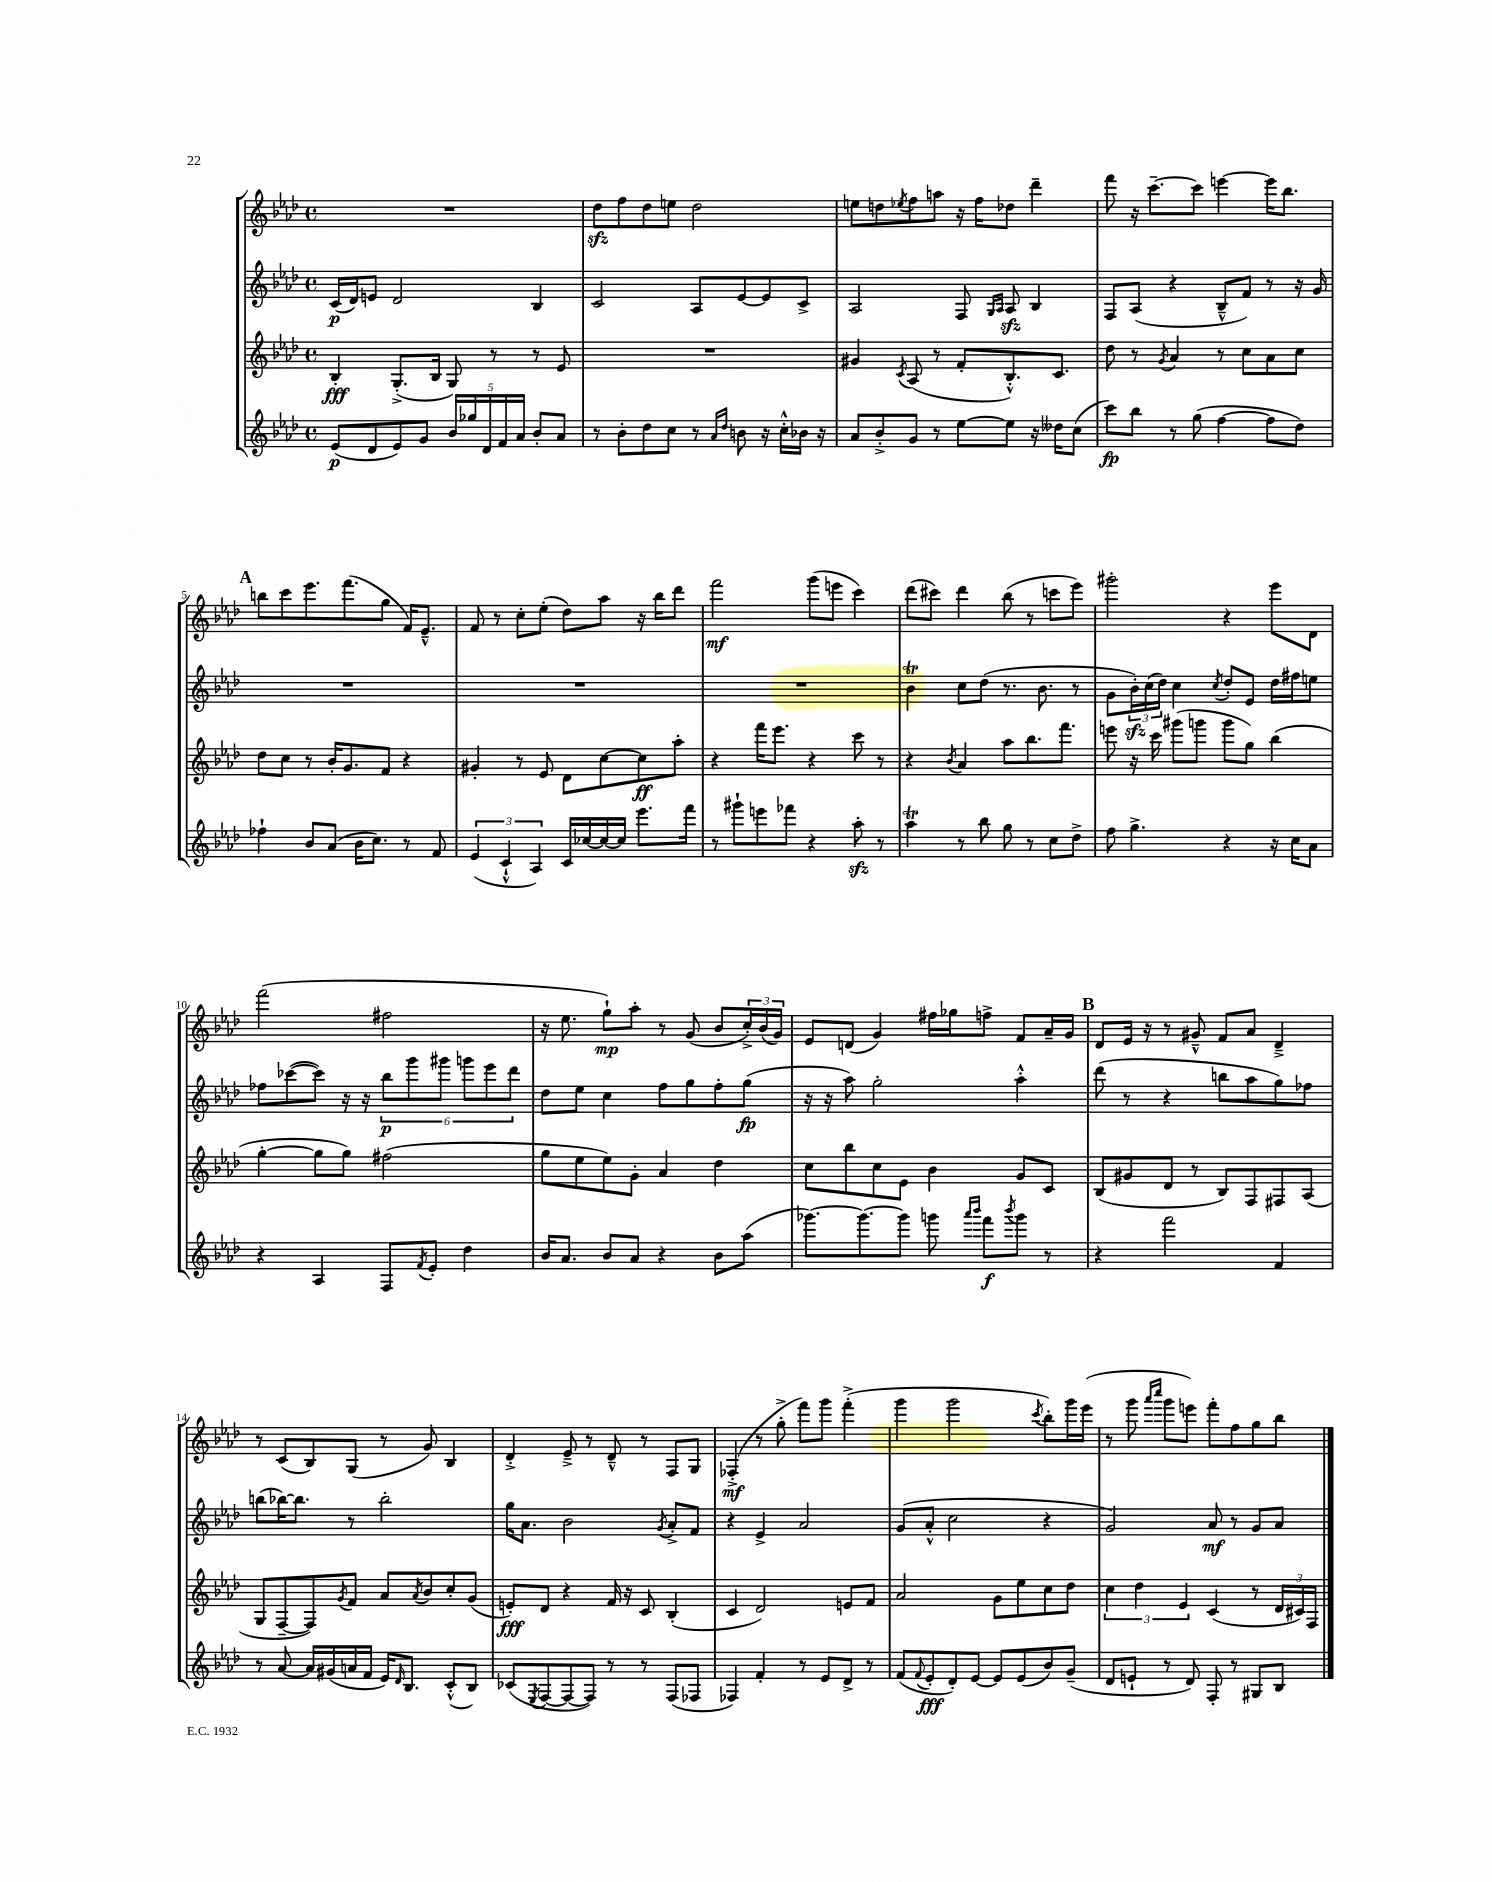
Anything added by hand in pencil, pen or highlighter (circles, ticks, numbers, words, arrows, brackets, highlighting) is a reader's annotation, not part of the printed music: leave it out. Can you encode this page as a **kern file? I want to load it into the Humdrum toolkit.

**kern	**kern	**kern	**kern
*staff4	*staff3	*staff2	*staff1
*clefG2	*clefG2	*clefG2	*clefG2
*k[b-e-a-d-]	*k[b-e-a-d-]	*k[b-e-a-d-]	*k[b-e-a-d-]
*M4/4	*M4/4	*M4/4	*M4/4
*met(c)	*met(c)	*met(c)	*met(c)
(8e-	4B-'	(16c	1r
.	.	16d-)	.
8d-	.	8e	.
8e-)	(8.G'^	2d-	.
8g	.	.	.
.	16B-	.	.
20b-	8G)	.	.
20gg-	.	.	.
20d-	.	.	.
.	8r	.	.
20f	.	.	.
20a-	.	.	.
8b-'	8r	4B-	.
8a-	8e-	.	.
=	=	=	=
8r	1r	2c	8dd-
8b-'	.	.	8ff
8dd-	.	.	8dd-
8cc	.	.	8ee
8r	.	8A-	2dd-
16qqa-	.	.	.
16qqdd-	.	.	.
8b	.	[8e-	.
16r	.	8e-]	.
16cc'^^	.	.	.
16b-	.	8c^	.
16r	.	.	.
=	=	=	=
8a-	4g#	2A-	8ee
8b-'^	.	.	8dd
.	8qc	.	8qee-
8g	(8A-	.	8ff
8r	8r	.	8aa
[8ee-	8f'	8F	16r
.	.	.	16ff
.	.	16qqG	.
.	.	16qqA-	.
8ee-]	8.B-'^^)	8A-	8dd-
16r	.	4B-	4ddd-~
16dd--	8.c	.	.
(8cc	.	.	.
=	=	=	=
8ccc)	8dd-	8F	8fff
8bb-	8r	(8A-	16r
.	.	.	[8.ccc~
.	8qg	.	.
8r	4a-	4r	.
(8gg	.	.	8ccc]
[4ff	8r	8B-~^^	[4eee
.	8cc	8f)	.
8ff]	8a-	8r	16eee]
.	.	.	8.bb-
8dd-)	8cc	16r	.
.	.	16g	.
=	=	=	=
4ff-`	8dd-	1r	8bb
.	8cc	.	8ccc
8b-	8r	.	8.eee-
(8a-	16b-'	.	.
.	8.g	.	(8.fff
16b-	.	.	.
8.cc)	.	.	.
.	8f	.	8gg
8r	4r	.	16f)
.	.	.	8.e-~^^
8f	.	.	.
=	=	=	=
(6e-	4g#'	1r	8f
.	.	.	8r
6c`^^	.	.	.
.	8r	.	8cc'
6A-)	.	.	.
.	8e-	.	(8ee-'
16c	8d-	.	8dd-)
[16cc-	.	.	.
16cc-_	[8cc	.	8aa-
16cc-]	.	.	.
8.eee-	8cc]	.	16r
.	.	.	16bb-
.	8aa-'	.	8ddd-
16fff	.	.	.
=	=	=	=
8r	4r	1r	2fff
8ggg#`	.	.	.
8eee	16fff	.	.
.	8.eee-	.	.
8fff-	.	.	.
4r	4r	.	(8ggg
.	.	.	8eee
8aa-'	8ccc	.	4ccc)
8r	8r	.	.
=	=	=	=
4aa-	4r	4b-	(8ddd-
.	.	.	8ccc#)
.	8qb-	.	.
8r	4a-	8cc	4ddd-
8bb-	.	(8dd-	.
8gg	8aa-	8.r	(8bb-
8r	8.bb-	.	8r
.	.	8.b-	.
8cc	.	.	8ccc
.	8.fff	.	.
8dd-^	.	8r	8eee-)
=	=	=	=
8ff	8eee	8g	2ggg#'
4.gg^	16r	24b-')	.
.	.	(24cc	.
.	16ccc	.	.
.	.	24dd-)	.
.	(8ggg#	4cc	.
.	8ggg	.	.
.	.	8qcc	.
4r	8ggg	8dd-'	4r
.	8gg)	8e-	.
16r	(4bb-	16dd-	8eee-
16cc	.	16ff#	.
8a-	.	8ee	8d-
=	=	=	=
4r	[4gg'	8ff-	(2fff
.	.	([8ccc-	.
4A-	8gg]	8ccc-])	.
.	8gg)	16r	.
.	.	16r	.
8F	(2ff#	12bb-	2ff#
.	.	12ggg	.
8qf	.	.	.
8e-'	.	.	.
.	.	12ggg#	.
4dd-	.	12ggg	.
.	.	12eee-	.
.	.	12ddd-	.
=	=	=	=
16b-	8gg	8dd-	16r
8.a-	.	.	8.ee-
.	8ee-	8ee-	.
8b-	8ee-)	4cc	8gg`)
8a-	8g'	.	8aa-'
4r	4a-	8ff	8r
.	.	8gg	(8g
8b-	4dd-	8ff'	8b-
(8aa-	.	(8gg	24cc'^)
.	.	.	(24b-
.	.	.	24g)
=	=	=	=
[8.ggg-)	8cc	16r	8e-
.	.	16r	.
.	8bb-	8aa-)	(8d
8.ggg-_	.	.	.
.	8cc	2gg'	4g)
8ggg-]	8e-	.	.
8ggg	4b-	.	16ff#
.	.	.	16gg-
16qqaaa-	.	.	.
16qqbbb-	.	.	.
8fff	.	.	8ff^
8qbbb-	.	.	.
8ggg	8g	4aa-'^^	8f
8r	8c	.	16a-~
.	.	.	16g
=	=	=	=
4r	(8B-	(8ddd-	8d-
.	8g#	8r	16e-
.	.	.	16r
2fff	8d-	4r	8r
.	8r	.	8g#~^^
.	8B-)	8bb	8f
.	8F	8aa-	8a-
4f	8F#	8gg)	4d-~^
.	(8A-	8ff-	.
=	=	=	=
8r	8G	(8bb	8r
[8a-	[8F~	[16bb-)	(8c
.	.	8.bb-]	.
16a-]	8F])	.	8B-)
(16g#	.	.	.
.	8qg	.	.
16a	8f	8r	(8G
16f	.	.	.
16e-)	8a-	2bb-'	8r
16qqd-	.	.	.
8.B-	.	.	.
.	8qa-	.	.
.	8b-	.	8g)
(8c'^^	8cc'	.	4B-
8B-)	(8g	.	.
=	=	=	=
(8c-	8e')	16gg	4d-'^
.	.	8.a-	.
8qE-	.	.	.
[8F	8d-	.	.
8F_	4r	2b-	8e-~^
8F])	.	.	8r
8r	16f	.	8d-~^^
.	16r	.	.
8r	8c	.	8r
.	.	8qg	.
(8F	(4B-'	8a-'^	8F
8F-	.	8f	8G
=	=	=	=
4F-)	4c	4r	(4F-'^
4f'	2d-)	4e-^	8r
.	.	.	8gg'^
8r	.	2a-	8fff)
8e-	.	.	8ggg
8d-^	8e	.	(4fff'^
8r	8f	.	.
=	=	=	=
(8f	2a-	(8g	4ggg
8qqf	.	.	.
8e-'	.	8a-'^^	.
8d-')	.	2cc	2ggg
[8e-	.	.	.
8e-]	8g	.	.
(8e-	8ee-	.	.
.	.	.	8qccc
8b-)	8cc	4r	8bb-')
(8g~	8dd-	.	16ggg
.	.	.	(16eee-
=	=	=	=
8d-	6cc	2g)	8r
8e`	.	.	8ggg
.	6dd-	.	.
.	.	.	16qqaaa-
.	.	.	16qqcccc
8r	.	.	8ggg
.	6e-	.	.
8d-)	.	.	8eee)
8F'	(4c	8a-	8fff'
8r	.	8r	8ff
8G#	8r	8g	8gg
8B-	24d-	8a-	8bb-
.	24c#)	.	.
.	24F	.	.
==	==	==	==
*-	*-	*-	*-
